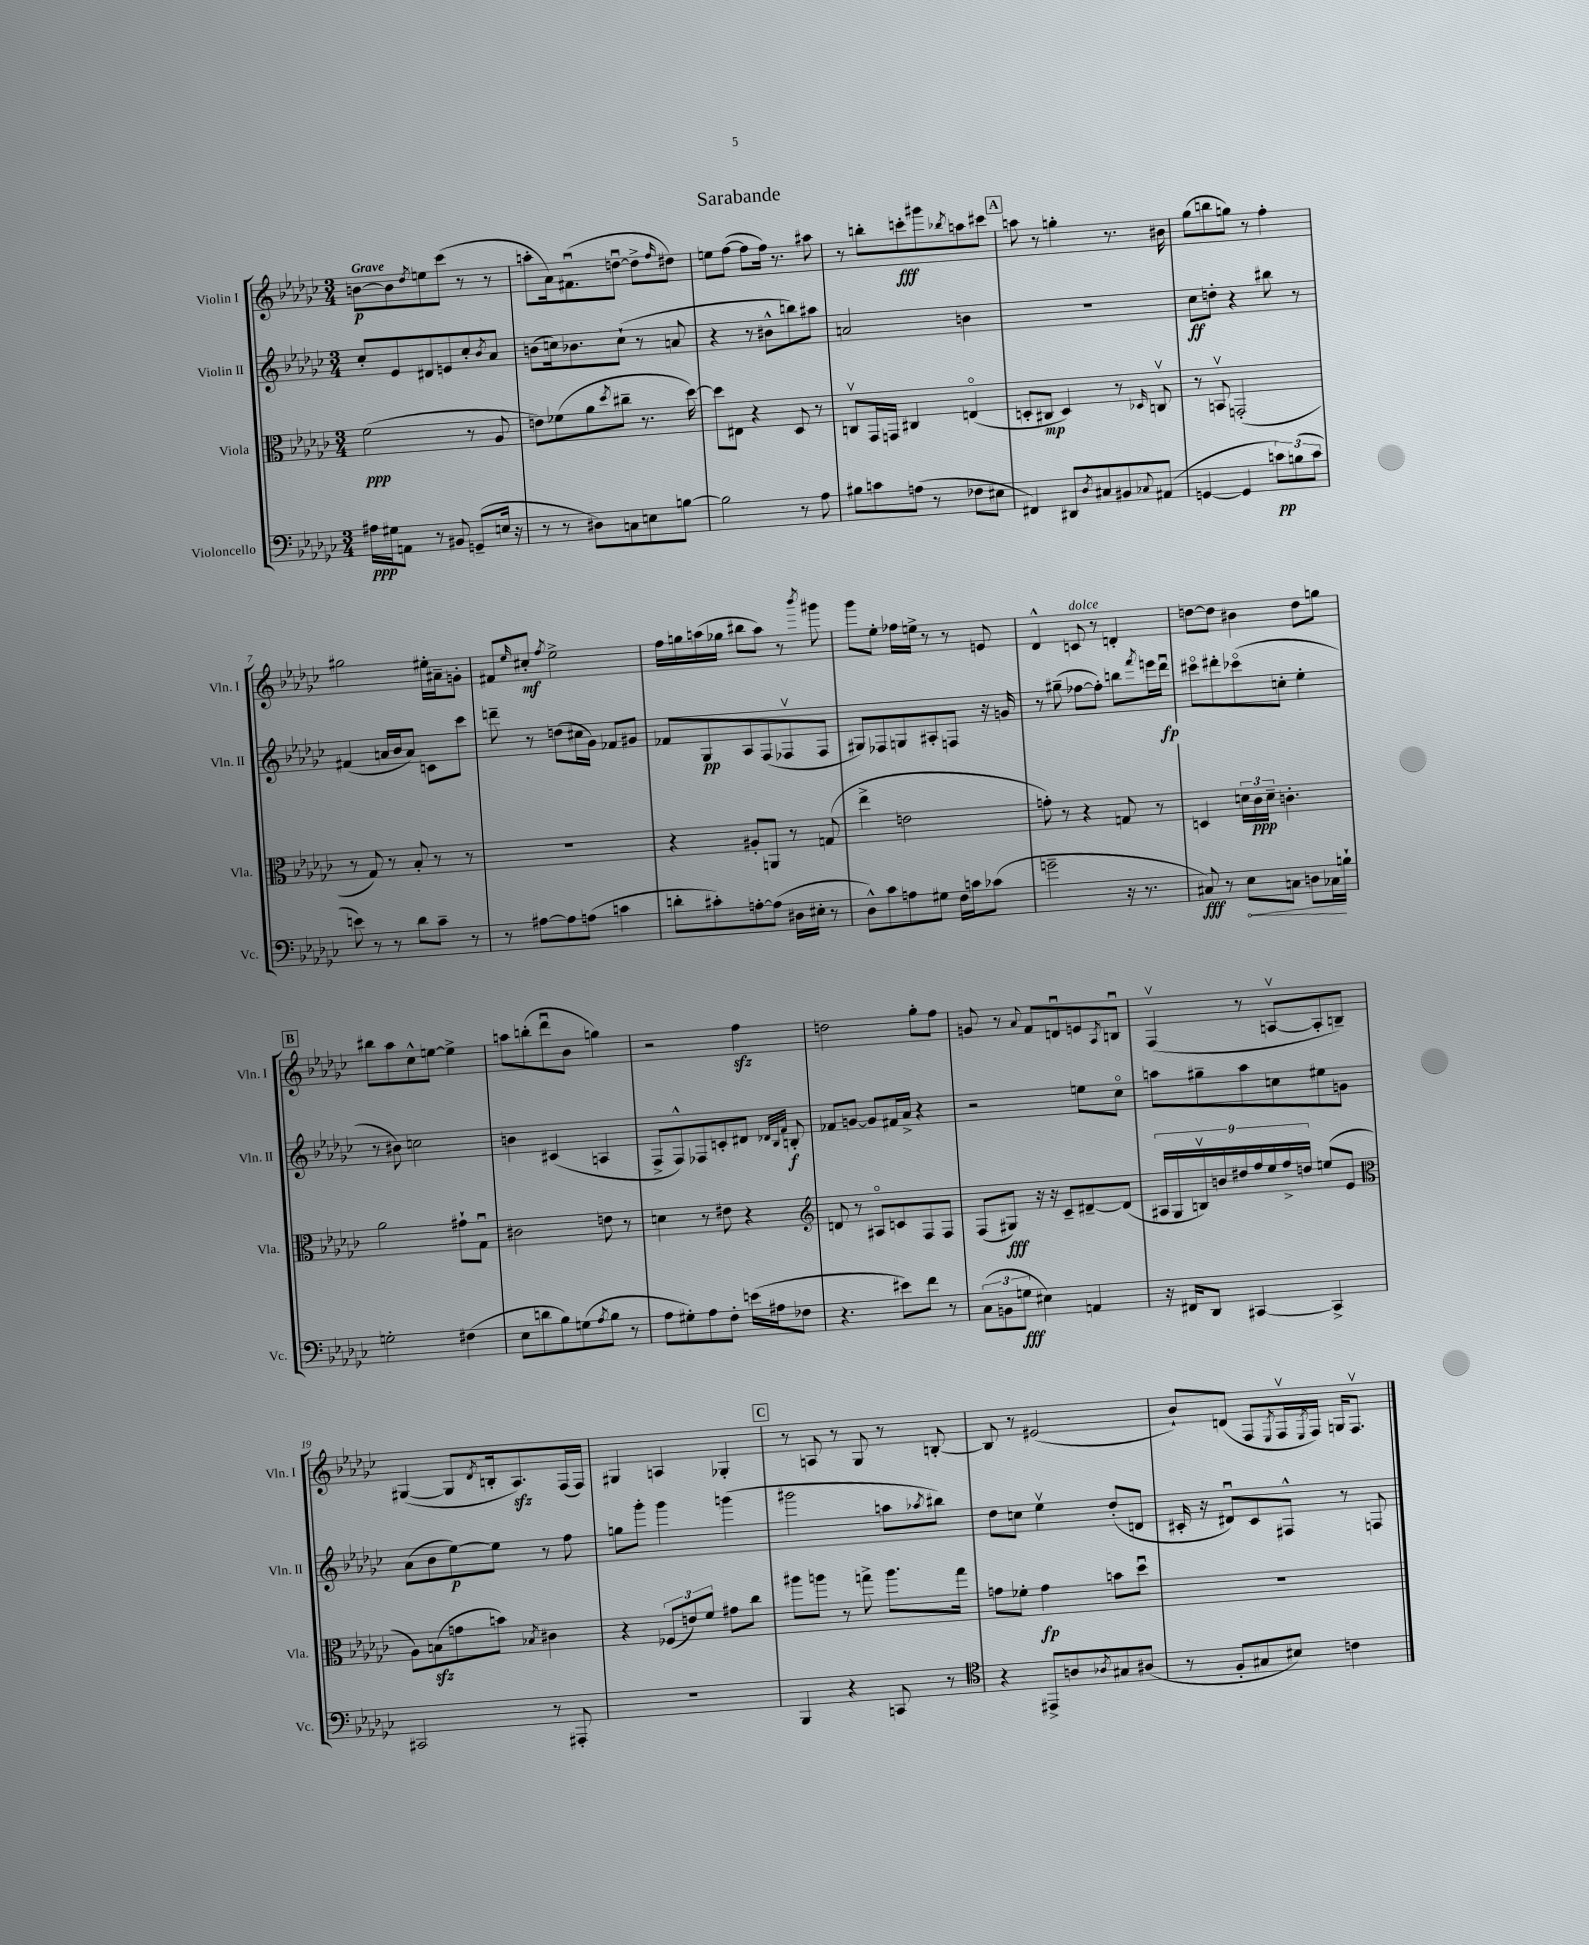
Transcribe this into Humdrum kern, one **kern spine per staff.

**kern	**kern	**kern	**kern
*staff4	*staff3	*staff2	*staff1
*clefF4	*clefC3	*clefG2	*clefG2
*k[b-e-a-d-g-c-]	*k[b-e-a-d-g-c-]	*k[b-e-a-d-g-c-]	*k[b-e-a-d-g-c-]
*M3/4	*M3/4	*M3/4	*M3/4
16A#\LL	(2f\	8cc-'/L	[8b\L
16G#\J	.	.	.
8AA\J	.	8e-/	8b\]
.	.	.	8qdd-/
8r	.	8d#/	8ee\
8BB#/	.	8e/	(8ccc-\J
(8GG~/L	8r	8cc-'/	8r
.	.	8qb-/	.
16E/Jk	8A-/	8a-/J	8r
16r	.	.	.
=	=	=	=
8r	8e\L)	(8b\L	8aa'\L
8r	(8f-\	16cc\k)	16a-\k)
.	.	8.b-\	(8.f#u\
8D#\L)	8a-\	.	.
.	8qdd-/	.	.
8C\	8cc#~\J	(8cc`\J	[8ddu\J
8E\	8.r	8r	8dd^\]L
.	.	.	16qqff/
[8B\J	.	8a/	8dd#\J)
.	[16dd-\)	.	.
=	=	=	=
2B\]	8dd-\]L	4r	8ee\L
.	8E#\J	.	([8ff\J
.	4r	8r	8ff\]L
.	.	8b#^^\L	16ff\Jk)
.	.	.	8.r
8r	8D-/	8bb\)	.
8A-\	8r	8aa#\J	8aa#\
=	=	=	=
8B#\L	8Cv/L	2a/	8r
8c\	16GG-/L	.	8bb'\L
.	16GG/JJ	.	.
(8A\J	4C#/	.	8ccc'\
8r	.	.	8ggg#\
.	.	.	8qbb-/
8F-\L	(4Eo/	4b\	8aa\
8E#\J	.	.	8ccc#\J
=	=	=	=
4FF#/)	8D'/L	2.r	8aa\
.	8C#/J	.	8r
8DD#/L	4D/)	.	4gg'\
8qD-/	.	.	.
8C#/	.	.	.
8BB#/	8r	.	8.r
8qqC-/	16qqD-/	.	.
(8AA#/J	8Cv/	.	.
.	.	.	16b#\
=	=	=	=
[4GG/	8r	8cc-\L	(8gg-\L
.	8BBv/	8dd'\J	8bb\
4GG/]	(2GG'/	4r	8gg\J)
.	.	.	8r
12c\L)	.	8bb#\	4ff'\
(12B\	.	.	.
.	.	8r	.
12c\J	.	.	.
=	=	=	=
8e\)	8r	(4f#/	2gg#\
8r	8G-/)	.	.
8r	8r	16a/LL	.
.	.	16b-/J	.
8d-\L	8B-'/	8a/J)	.
8c-~\J	8r	8c\L	16ee#'\LL
.	.	.	16a#~\J
8r	8r	8ccc-\J	8g'\J
=	=	=	=
8r	2.r	8ddd~\	8f#/L
.	.	.	16qqee-/
[8A#\L	.	8r	8cc#'/J
.	.	.	8qff/
8A#\]	.	(8dd\L	2ee-^\
(8A\J	.	16cc#\L	.
.	.	16g-\JJ)	.
4c\	.	8f-/L	.
.	.	8g#/J	.
=	=	=	=
8d'\L	4r	8f-/L	16ff\LL
.	.	.	16gg\
8c#'\)	.	8G-/	(16aa\
.	.	.	16gg-\JJ
[8A'\	8A#'/L	8A-/	8bb#\L
(8A\]J	8AA/J	(8F/	8aa\J)
16D#\LL	8r	8F-v/	8r
16E#'\JJ	.	.	.
.	.	.	8qbbb-/
8r	(8G/	8F-/J	8ggg#\
=	=	=	=
8D-^^\L)	4ee-^\	8G#/L)	8ggg-\L
8c-\	.	8F-/	8ee-'\J
8A\	2e\	8G/	16ff-\LL
.	.	.	16ee^\JJ
8G#\J	.	8A#'/	8r
16F\LL	.	8F/J	8r
16c\J	.	.	.
(8c-\J	.	16r	8e/
.	.	16g/	.
=	=	=	=
2g~\	8g'\)	8r	4d-^^/
.	8r	(8gg#~\	.
.	4r	[8ff-\L	8c/
.	.	8ff-'\]J)	8r
16r	8G/	8bb\L	4d'/
8.r	.	.	.
.	.	8qfff/	.
.	8r	16eee\L	.
.	.	16ddd-u\JJ	.
=	=	=	=
8C#/)	4D/	8ccc#o\L	[8dd\L
8r	.	8ddd#'\	8dd\]J
8E-\L	24d\LL	(8ccc-o\	4b#\
.	24c-\	.	.
.	24d~\JJ	.	.
8C\J	4.c'\	8cc'\J	.
8D\L	.	4ee-'\	8dd\L
16C-\L	.	.	8gg\J
16B`\JJ	.	.	.
=	=	=	=
2G'\	2a-\	8r	8bb#\L
.	.	8b#\)	8aa-\
.	.	2cc\	8cc-^^\
.	.	.	[8ee\J
(4F#\	8g#`\L	.	4ee^\]
.	8G-u\J	.	.
=	=	=	=
8E-\L	2c#\	4b\	8aa\L
8d\	.	.	(8bb'\
8B-\)	.	(4c#/	8ddd-u\
(8G\	.	.	8b-\J
8qA-/	.	.	.
8B-\J	8e\	4A/	4gg\)
8r	8r	.	.
=	=	=	=
8A-\L	4d\	8F^/L	2r
8G#'\)	.	8F^^/)	.
8A-\	8r	8F-/	.
8F'\J	8e#\	8c'/	.
(16e\LL	4r	8d#/J	4ff\
16A#\J	.	.	.
.	.	32qqd-/LLL	.
.	.	32qqB-/	.
.	.	32qqf/JJJ	.
8F-\J	.	8B'/	.
=	=	=	=
*	*clefG2	*	*
4.r	8d/	8f-/L	2dd\
.	8r	[8g/J	.
.	8A#o/L	8g/]L	.
8e#\L)	8c/	16f#/L	.
.	.	16a-^/JJ	.
8f\J	8F/	4r	8gg-'\L
8r	8F/J	.	8ff\J
=	=	=	=
(12C-\L	(8F/L	2r	8g/
12BB\	.	.	.
.	8G#/J)	.	8r
12G\J	.	.	.
.	.	.	8qqa-/
4E#\)	16r	.	8f/L
.	16r	.	.
.	8c-~/L	.	8du/
4AA/	[8d#~/	8ee\L	8e/
.	.	.	8qA-/
.	(8d#/]J	8cc-o\J	8Bu/J
=	=	=	=
16r	18A#/LL	8aa\L	(4Fv/
.	18G-/	.	.
16FF#/LK	.	.	.
.	18Bv/)	.	.
8DD-/J	.	8gg#~\	.
.	18b/	.	.
.	18dd#/	.	.
[4CC#/	.	8aa\	8r
.	18ff/	.	.
.	18ee-/	.	.
.	.	8cc\	[8Av/L
.	18ff^/	.	.
.	18dd/JJ	.	.
4CC#^/]	(8ee/L	8ee#\	8A'/]
.	8e-/J	8g\J	8B~/J)
=	=	=	=
*	*clefC3	*	*
2CC#/	8A-\L)	(8a-\L	([4G#/
.	(8B\	8b-\	.
.	8g\	[8ee-\)	8G#/]L
.	.	.	8qd-/
.	8b\J)	8ee-\]J	16B'/k
.	.	.	8.A-/)
.	8qB-/	.	.
8r	4c#\	8r	.
8AAA#'/	.	8ff\	(16F/L
.	.	.	16F/JJ)
=	=	=	=
2.r	4r	8gg\L	4G#/
.	.	8ggg-'\J	.
.	(12F-/L	4ggg-\	4A/
.	12e/)	.	.
.	12f/J	.	.
.	8g#\L	(4ggg\	4G-'/
.	8cc-\J	.	.
=	=	=	=
4BBB-/	8aa#\L	2ggg#\	8r
.	8aa\J	.	8A/
4r	8r	.	8r
.	8gg^\	.	8G-/
8CC/	8.aa\L	8aa\L	8r
.	.	8qaa-/	.
8r	.	8bb#\J)	[8B'/
.	16gg\Jk	.	.
=	=	=	=
*clefC4	*	*	*
4r	8g\L	8dd-\L	8B/]
.	8f-'\J	8cc\J	8r
8EE#^/L	4g\	4ee-v\	(2e#/
8A/	.	.	.
8qA-/	.	.	.
8G#/	8b\L	(8dd-'/L	.
(8A#/J	8dd-u\J	8d/J	.
=	=	=	=
8r	2.r	16c#'/	8b-`/L)
.	.	16r	.
8F'/L	.	8d#u/L)	(8d/J
8G#/	.	8c#/	8F/L
.	.	.	8qE-/
8B#/J)	.	8F#^^/J	16Fv/L
.	.	.	8qE-/
.	.	.	16F/JJ)
4c\	.	8r	16G/LK
.	.	.	8.Fv/J
.	.	8F/	.
==	==	==	==
*-	*-	*-	*-
